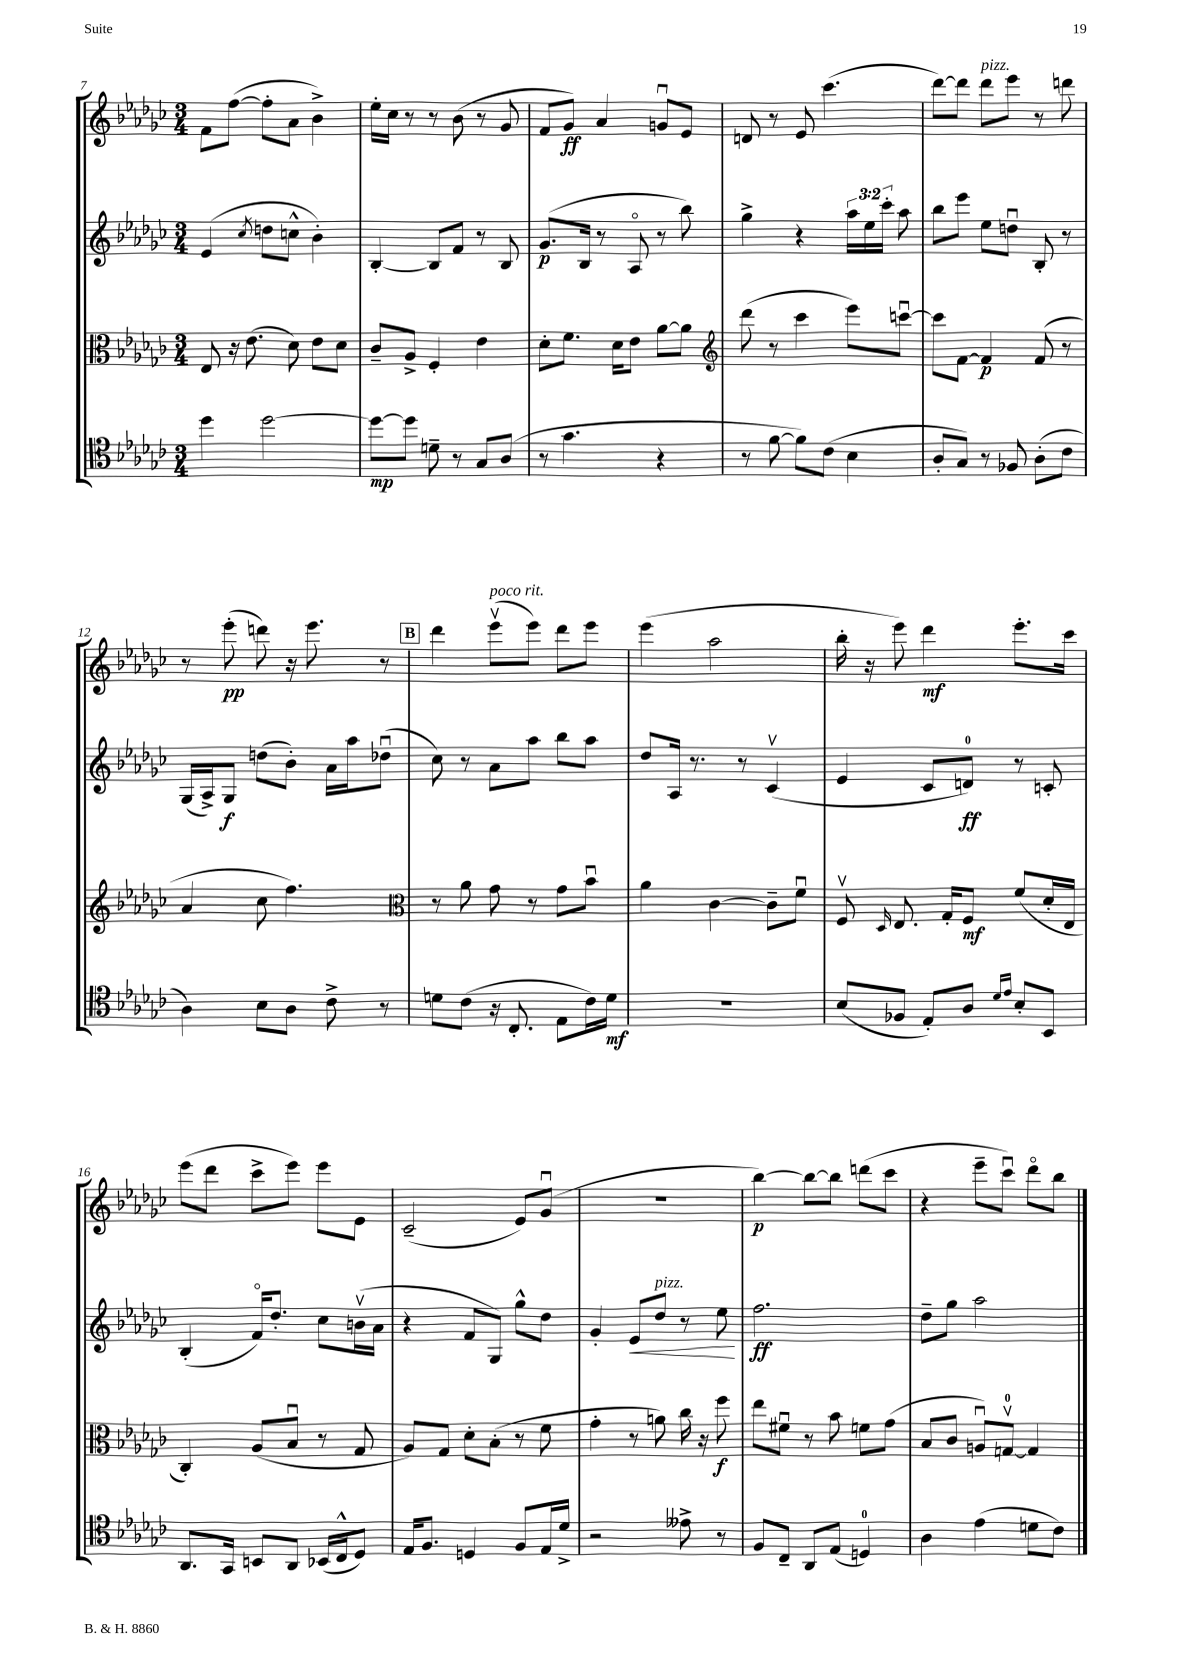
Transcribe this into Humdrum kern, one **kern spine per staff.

**kern	**dynam	**kern	**dynam	**kern	**dynam	**kern	**dynam
*part4	*part4	*part3	*part3	*part2	*part2	*part1	*part1
*staff4	*staff4	*staff3	*staff3	*staff2	*staff2	*staff1	*staff1
*clefC4	*	*clefC3	*	*clefG2	*	*clefG2	*
*k[b-e-a-d-g-c-]	*	*k[b-e-a-d-g-c-]	*	*k[b-e-a-d-g-c-]	*	*k[b-e-a-d-g-c-]	*
*M3/4	*	*M3/4	*	*M3/4	*	*M3/4	*
=7	=7	=7	=7	=7	=7	=7	=7
4dd-\	.	8E-/	.	(4e-/	.	8f\L	.
.	.	16r	.	.	.	([8ff\J	.
.	.	(8.e-\	.	.	.	.	.
.	.	.	.	8qcc-/	.	.	.
[2dd-\	.	.	.	8ddn\L	.	8ff'\L]	.
.	.	8d-\)	.	8ccn^^\J	.	8a-\J	.
.	.	8e-\L	.	4b-'\)	.	4b-^\)	.
.	.	8d-\J	.	.	.	.	.
=8	=8	=8	=8	=8	=8	=8	=8
8dd-\L_	mp	8c-~/L	.	[4B-'/	.	16ee-'\LL	.
.	.	.	.	.	.	16cc-\JJ	.
8dd-\J]	.	8A-^/J	.	.	.	8r	.
8dn~\	.	4F'/	.	8B-/L]	.	8r	.
8r	.	.	.	8f/J	.	(8b-\	.
8G-/L	.	4e-\	.	8r	.	8r	.
(8A-/J	.	.	.	8B-/	.	8g-/	.
=9	=9	=9	=9	=9	=9	=9	=9
8r	.	8d-'\L	.	(8.g-/L	p	8f/L	.
4.g-\	.	8.f\J	.	.	.	8g-/J)	ff
.	.	.	.	16B-/Jk	.	.	.
.	.	.	.	8r	.	4a-/	.
.	.	16d-\KL	.	.	.	.	.
.	.	8e-\J	.	8A-/	.	.	.
4r	.	[8a-\L	.	8r	.	8gnu/L	.
.	.	8a-\J]	.	8bb-\)	.	8e-/J	.
=10	=10	=10	=10	=10	=10	=10	=10
*	*	*clefG2	*	*	*	*	*
8r	.	(8ddd-\	.	4gg-^\	.	8dn/	.
[8f\	.	8r	.	.	.	8r	.
8f\L])	.	4ccc-\	.	4r	.	8e-/	.
(8c-\J	.	.	.	.	.	(4.ccc-\	.
4B-\	.	8eee-\L)	.	24aa-\LL	.	.	.
.	.	.	.	24ee-\	.	.	.
.	.	.	.	24ccc-'\JJ	.	.	.
.	.	[8cccnu\J	.	8aa-\	.	.	.
=11	=11	=11	=11	=11	=11	=11	=11
8A-'/L	.	8ccc\L]	.	8bb-\L	.	[8ddd-\L)	.
8G-/J)	.	[8f\J	.	8eee-\J	.	8ddd-\J]	.
!	!	!	!	!	!	!LO:TX:a:i:t=pizz.	!
8r	.	4f/]	p	8ee-\L	.	8ddd-\L	.
8F-X/	.	.	.	8ddnu\J	.	8eee-\J	.
(8A-'\L	.	(8f/	.	8B-'/	.	8r	.
8c-\J	.	8r	.	8r	.	8dddn\	.
!!LO:LB:g=z
=12	=12	=12	=12	=12	=12	=12	=12
4A-\)	.	4a-/	.	(16G-/LL	.	8r	.
.	.	.	.	16A-^/J)	.	.	.
.	.	.	.	8G-/J	f	(8eee-'\	pp
8B-\L	.	8cc-\	.	(8ddn\L	.	8dddn\)	.
8A-\J	.	4.ff\)	.	8b-'\J)	.	16r	.
.	.	.	.	.	.	8.eee-\	.
8c-^\	.	.	.	16a-\LL	.	.	.
.	.	.	.	16aa-\J	.	.	.
8r	.	.	.	(8dd-Xu\J	.	8r	.
!!LO:REH:place=s1:t=B
=13	=13	=13	=13	=13	=13	=13	=13
*	*	*clefC3	*	*	*	*	*
8dn\L	.	8r	.	8cc-\)	.	4ddd-\	.
(8c-\J	.	8a-\	.	8r	.	.	.
!	!	!	!	!	!	!LO:TX:a:i:t=poco rit.	!
16r	.	8g-\	.	8a-\L	.	(8eee-v\L	.
8.C-'/	.	.	.	.	.	.	.
.	.	8r	.	8aa-\J	.	8eee-\J)	.
8E-\L	.	8g-\L	.	8bb-\L	.	8ddd-\L	.
16c-\L)	.	8b-u\J	.	8aa-\J	.	8eee-\J	.
16d\JJ	mf	.	.	.	.	.	.
=14	=14	=14	=14	=14	=14	=14	=14
2.r	.	4a-\	.	8dd-/L	.	(4eee-\	.
.	.	.	.	16A-/Jk	.	.	.
.	.	.	.	8.r	.	.	.
.	.	[4c-\	.	.	.	2aa-\	.
.	.	.	.	8r	.	.	.
.	.	8c-~\L]	.	(4c-v/	.	.	.
.	.	8fu\J	.	.	.	.	.
=15	=15	=15	=15	=15	=15	=15	=15
(8B-/L	.	8Fv/	.	4e-/	.	16bb-'\	.
.	.	.	.	.	.	16r	.
.	.	16qqD-/	.	.	.	.	.
8F-X/J	.	8.E-/	.	.	.	8eee-\)	.
8E-'/L)	.	.	.	8c-/L	.	4ddd-\	mf
.	.	16G-'/KL	.	.	.	.	.
8A-/J	.	8F/J	mf	8dn/J)	ff	.	.
16qqd-/LL	.	.	.	.	.	.	.
16qqe-/JJ	.	.	.	.	.	.	.
8B-'/L	.	(8f/L	.	8r	.	8.eee-'\L	.
8BB-/J	.	16d-'/L	.	8cn'/	.	.	.
.	.	16E-/JJ	.	.	.	16ccc-\Jk	.
!!LO:LB:g=z
=16	=16	=16	=16	=16	=16	=16	=16
8.AA-/L	.	4C-'/)	.	(4B-'/	.	(8eee-\L	.
.	.	.	.	.	.	8ddd-\J	.
16GG-/Jk	.	.	.	.	.	.	.
8BBn/L	.	(8A-/L	.	16f/KL)	.	8ccc-^\L	.
.	.	.	.	8.dd-'/J	.	.	.
8AA-/J	.	8B-u/J	.	.	.	8eee-\J)	.
(16BB-X/LL	.	8r	.	8cc-\L	.	8eee-\L	.
16C-^^/J	.	.	.	.	.	.	.
8D-/J)	.	8G-/	.	(16bnv\L	.	8e-\J	.
.	.	.	.	16a-\JJ	.	.	.
=17	=17	=17	=17	=17	=17	=17	=17
16E-/KL	.	8A-/L)	.	4r	.	(2c-~/	.
8.F/J	.	.	.	.	.	.	.
.	.	8G-/J	.	.	.	.	.
4Dn/	.	8d-'\L	.	8f/L	.	.	.
.	.	(8B-'\J	.	8G-/J)	.	.	.
8F/L	.	8r	.	8gg-^^\L	.	8e-/L)	.
16E-/L	.	8f\	.	8dd-\J	.	(8g-u/J	.
16d-^/JJ	.	.	.	.	.	.	.
=18	=18	=18	=18	=18	=18	=18	=18
2r	.	4g-'\	.	4g-'/	.	2.r	.
!	!	!	!	!	!LO:HP:b	!	!
.	.	8r	.	8e-/L	<	.	.
!	!	!	!	!LO:TX:a:i:t=pizz.	!	!	!
.	.	8an\)	.	8dd-/J	.	.	.
8e--X^\	.	16cc-\	.	8r	.	.	.
.	.	16r	.	.	.	.	.
8r	.	8ff\	f	8ee-\	.	.	.
.	.	.	.	.	[	.	.
=19	=19	=19	=19	=19	=19	=19	=19
8F/L	.	8ee-\L	.	2.ff\	ff	[4bb-\)	p
8C-~/J	.	8f#Xu\J	.	.	.	.	.
8AA-/L	.	8r	.	.	.	8bb-\L_	.
(8E-/J	.	8b-\	.	.	.	8bb-\J]	.
4Dn/)	.	8fn\L	.	.	.	(8dddn\L	.
.	.	(8g-\J	.	.	.	8ccc-\J	.
=20	=20	=20	=20	=20	=20	=20	=20
4A-\	.	8B-/L	.	8dd-~\L	.	4r	.
.	.	8c-/J	.	8gg-\J	.	.	.
(4e-\	.	8Anu/L)	.	2aa-\	.	8eee-~\L	.
.	.	[8Gnv/J	.	.	.	8ccc-u\J)	.
8dn\L	.	4G/]	.	.	.	8ddd-\L	.
8c-\J)	.	.	.	.	.	8bb-\J	.
==	==	==	==	==	==	==	==
*-	*-	*-	*-	*-	*-	*-	*-
